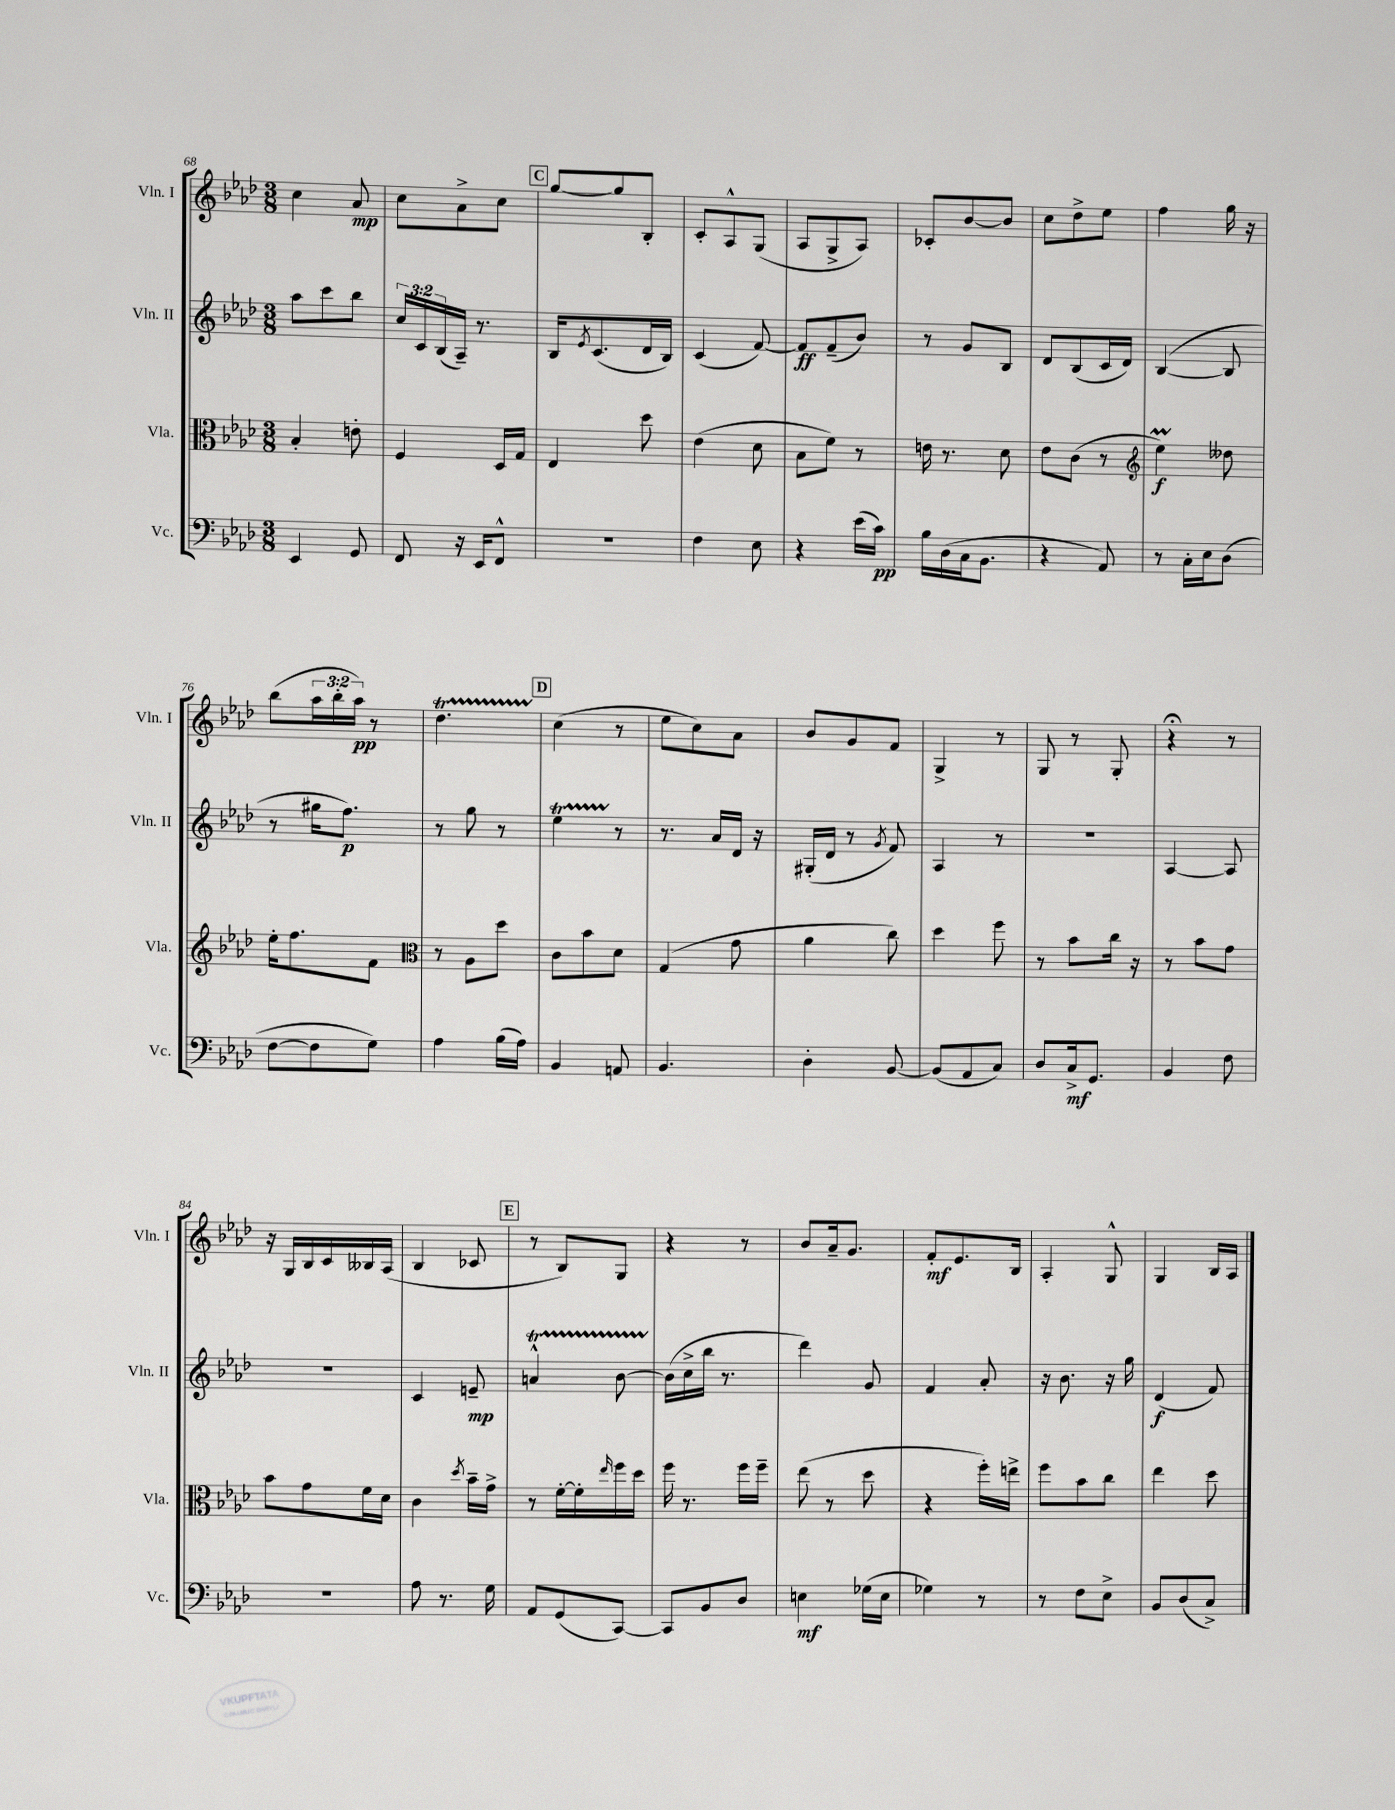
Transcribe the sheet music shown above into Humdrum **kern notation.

**kern	**kern	**kern	**kern
*staff4	*staff3	*staff2	*staff1
*clefF4	*clefC3	*clefG2	*clefG2
*k[b-e-a-d-]	*k[b-e-a-d-]	*k[b-e-a-d-]	*k[b-e-a-d-]
*M3/8	*M3/8	*M3/8	*M3/8
4EE-/	4B-'/	8aa-\L	4cc\
.	.	8ccc\	.
8GG/	8e'\	8bb-\J	8a-/
=	=	=	=
8FF/	4F/	24cc/LL	8cc\L
.	.	24c/	.
.	.	(24B-/	.
16r	.	16A-~/JJ)	8a-^\
16EE-/LK	.	8.r	.
8FF^^/J	16D-/LL	.	8cc\J
.	16G/JJ	.	.
=	=	=	=
4.r	4E-/	16B-/LK	[8gg/L
.	.	8qe-/	.
.	.	(8.c/	.
.	.	.	8gg/]
.	8dd-\	16d-/L	8B-'/J
.	.	16B-/JJ)	.
=	=	=	=
4F\	(4e-\	(4c/	8c'/L
.	.	.	8A-^^/
8E-\	8d-\	[8f/)	(8G/J
=	=	=	=
4r	8B-\L	8f/]L	8A-/L
.	8f\J)	(8f~/	8G^/
(16e-\LL	8r	8b-/J)	8A-/J)
16c\JJ)	.	.	.
=	=	=	=
16B-\LL	16e\	8r	8c-'/L
(16D-\	8.r	.	.
16C\J	.	8g/L	[8b-/
8.BB-\J	.	.	.
.	8d-\	8B-/J	8b-/]J
=	=	=	=
4r	8e-\L	8d-/L	8cc\L
.	(8c\J	(8B-/	8dd-^\
8AA-/)	8r	16c/L	8ee-\J
.	.	16d-/JJ)	.
=	=	=	=
*	*clefG2	*	*
8r	4ee-\)	([4B-/	4ff\
16C'\LL	.	.	.
16E-\J	.	.	.
(8D-\J	8dd--\	8B-/]	16gg\
.	.	.	16r
=	=	=	=
[8F\L	16ee-'\LK	8r	(8bb-\L
.	8.ff\	.	.
8F\]	.	16gg#\LK	24aa-\L
.	.	.	24bb-'\
.	.	8.ff\J)	.
.	.	.	24aa-\JJ)
8G\J)	8f\J	.	8r
=	=	=	=
*	*clefC3	*	*
4A-\	8r	8r	4.dd-\
.	8A-\L	8gg\	.
(16B-\LL	8dd-\J	8r	.
16A-\JJ)	.	.	.
=	=	=	=
4BB-/	8c\L	4ee-\	(4cc\
.	8b-\	.	.
8AA/	8d-\J	8r	8r
=	=	=	=
4.BB-/	(4G/	8.r	8ee-\L
.	.	.	8cc\)
.	.	16a-/LL	.
.	8g\	16d-/JJ	8a-\J
.	.	16r	.
=	=	=	=
4D-'\	4a-\	(16G#'/LL	8b-/L
.	.	16d-/JJ	.
.	.	8r	8g/
.	.	8qg/	.
[8BB-/	8cc\)	8f/)	8f/J
=	=	=	=
(8BB-/]L	4dd-\	4A-/	4G^/
8AA-/	.	.	.
8C/J)	8ff\	8r	8r
=	=	=	=
8D-/L	8r	4.r	8G/
16C^/k	8b-\L	.	8r
8.GG/J	.	.	.
.	16cc\Jk	.	8G'/
.	16r	.	.
=	=	=	=
4BB-/	8r	[4A-/	4r;
.	8b-\L	.	.
8F\	8g\J	8A-/]	8r
=	=	=	=
4.r	8b-\L	4.r	16r
.	.	.	16G/LL
.	8g\	.	16B-/
.	.	.	16c/
.	16f\L	.	16B--/
.	16d-\JJ	.	(16A-/JJ
=	=	=	=
8A-\	4c\	4c/	4B-/
8.r	.	.	.
.	8qdd-/	.	.
.	16b-~\LL	8e~/	8c-/
16G\	16g^\JJ	.	.
=	=	=	=
8AA-/L	8r	4a^^/	8r
(8GG/	[16f'\LL	.	8B-/L)
.	16f'\]	.	.
.	16qqee-/	.	.
[8CC/J)	16ff\	[8b-\	8G/J
.	16dd-\JJ	.	.
=	=	=	=
8CC/]L	16ff\	(16b-\]LL	4r
.	8.r	16cc^\	.
8BB-/	.	16bb-\JJ	.
.	.	8.r	.
8D-/J	16ff\LL	.	8r
.	16ff~\JJ	.	.
=	=	=	=
4E\	(8ee-\	4ddd-\)	8b-/L
.	8r	.	16a-~/k
.	.	.	8.g/J
(16G-\LL	8dd-\	8g/	.
16E\JJ	.	.	.
=	=	=	=
4G-\)	4r	4f/	8f'/L
.	.	.	8.e-/
8r	16ff'\LL)	8a-'/	.
.	16ee^\JJ	.	16B-/Jk
=	=	=	=
8r	8ff\L	16r	4A-'/
.	.	8.b-\	.
8F\L	8b-\	.	.
8E-^\J	8cc\J	16r	8G^^/
.	.	16gg\	.
=	=	=	=
8BB-/L	4ee-\	(4d-/	4G/
(8D-/	.	.	.
8C^/J)	8dd-\	8f/)	16B-/LL
.	.	.	16A-/JJ
==	==	==	==
*-	*-	*-	*-
